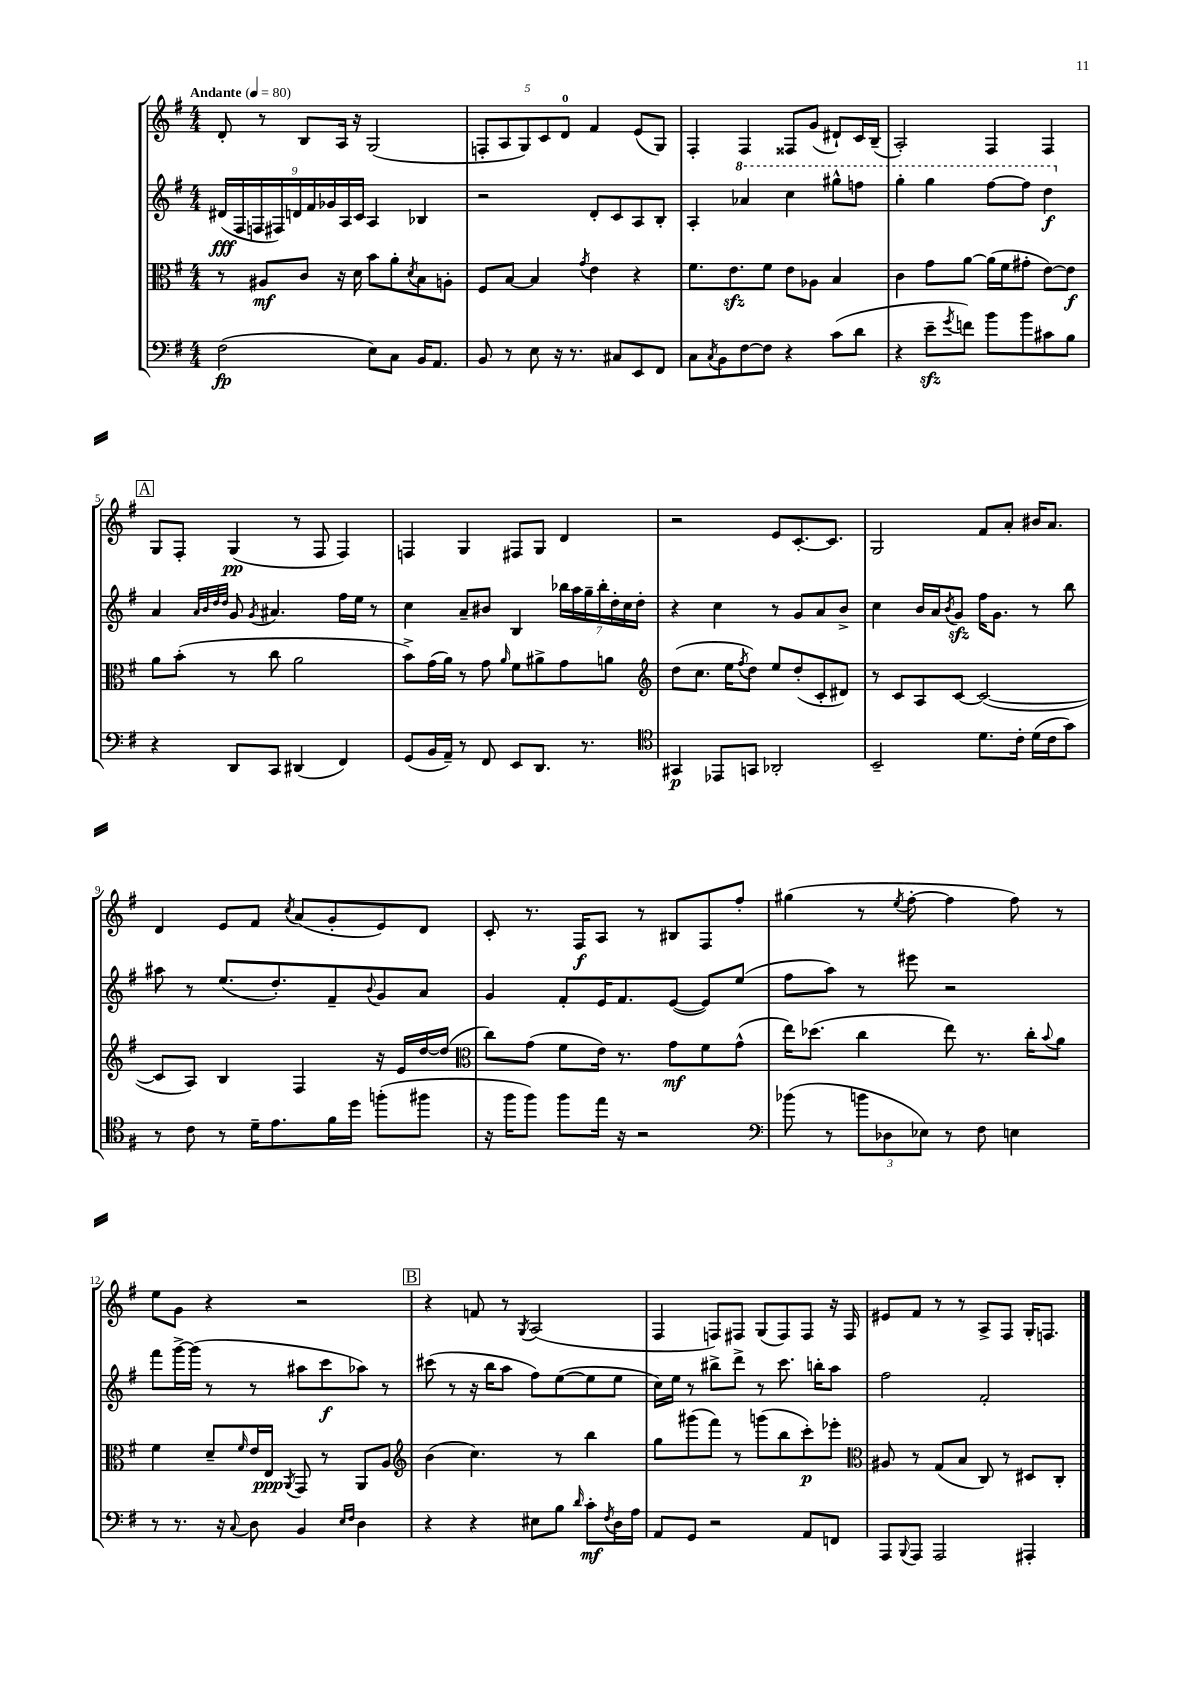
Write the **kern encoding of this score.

**kern	**kern	**kern	**kern
*staff4	*staff3	*staff2	*staff1
*clefF4	*clefC3	*clefG2	*clefG2
*k[f#]	*k[f#]	*k[f#]	*k[f#]
*M4/4	*M4/4	*M4/4	*M4/4
*MM80	*MM80	*MM80	*MM80
(2F#	8r	(18d#	8d'
.	.	18F#	.
.	.	18F	.
.	8A#	.	8r
.	.	18F#)	.
.	.	18d	.
.	8c	.	8B
.	.	18f#	.
.	.	18g-	.
.	16r	.	16A
.	.	18A	.
.	16d	.	16r
.	.	18c	.
8E)	8b	4A	(2G
8C	8a'	.	.
.	8qd	.	.
16BB	8B	4B-	.
8.AA	.	.	.
.	8A'	.	.
=	=	=	=
8BB	8F#	2r	10F'
.	.	.	10A
8r	[8B	.	.
.	.	.	10G)
8E	4B]	.	.
.	.	.	10c
16r	.	.	.
.	.	.	10d
8.r	.	.	.
.	8qg	.	.
.	4e	8d'	4f#
8C#	.	8c	.
8EE	4r	8A	(8e
8FF#	.	8B'	8G)
=	=	=	=
8C	8.f#	4A'	4F#'
8qC	.	.	.
8BB	.	.	.
.	8.e	.	.
[8F#	.	4aa-	4F#
8F#]	8f#	.	.
4r	8e	4ccc	8F##
.	8A-	.	(8g
(8c	4B	8ggg#^^	8d#`)
8d	.	8fff	16c
.	.	.	(16B~
=	=	=	=
4r	4c	4ggg'	2A')
8e~	8g	4ggg	.
8qg	.	.	.
8f)	[8a	.	.
8b	(16a]	[8fff#	4F#
.	16f#	.	.
8b	8g#'	8fff#]	.
8c#	[8e)	4ddd	4F#
8B	8e]	.	.
=	=	=	=
4r	8a	4a	8G
.	(8b'	.	8F#'
.	.	32qqa	.
.	.	32qqb	.
.	.	32qqdd	.
.	.	32qqdd	.
8DD	8r	8g	(4G
.	.	8qg	.
8CC	8cc	4.a#	.
(4DD#	2a	.	8r
.	.	.	8F#
4FF#)	.	16ff#	4F#)
.	.	16ee	.
.	.	8r	.
=	=	=	=
(8GG	8b^)	4cc	4F
16BB	(16g	.	.
16AA~)	16a)	.	.
8r	8r	8a~	4G
8FF#	8g	8b#	.
.	16qqa	.	.
8EE	8f#	4B	8F#
8.DD	8a#^	.	8G
.	8g	28bb-	4d
.	.	28aa	.
8.r	.	.	.
.	.	28gg~	.
.	.	28bb-'	.
.	8a	.	.
.	.	28dd'	.
.	.	28cc	.
.	.	28dd'	.
=	=	=	=
*clefC4	*clefG2	*	*
4GG#	(8dd	4r	2r
.	8.cc	.	.
8EE-	.	4cc	.
.	16ee	.	.
.	8qff#	.	.
8GG	8dd)	.	.
2AA-'	8ee	8r	8e
.	(8dd'	8g	[8.c'
.	8c'	8a	.
.	.	.	8.c]
.	8d#)	8b^	.
=	=	=	=
2BB~	8r	4cc	2G
.	8c	.	.
.	8A	16b	.
.	.	16a	.
.	.	8qb	.
.	[8c	8g	.
8.d	(2c_	16ff#	8f#
.	.	8.g	.
.	.	.	8a'
16c'	.	.	.
(16d	.	8r	16b#
16c	.	.	8.a
8g)	.	8bb	.
=	=	=	=
8r	8c]	8aa#	4d
8c	8A)	8r	.
8r	4B	(8.ee	8e
16d~	.	.	8f#
8.e	.	8.dd')	.
.	.	.	8qcc
.	4F#	.	(8a
16f#	.	8f#~	8g'
16dd	.	.	.
.	.	8qqb	.
(8ff'	16r	8g	8e)
.	16e	.	.
8ff#	[16dd	8a	8d
.	(16dd]	.	.
=	=	=	=
*	*clefC3	*	*
16r	8cc)	4g	8c'
16ff#	.	.	.
8ff#)	(8g	.	8.r
8ff#	8f#	8f#'	.
.	.	.	16F#
16ee	16e)	16e	8A
16r	8.r	8.f#	.
2r	.	.	8r
.	8g	([8e	8B#
.	8f#	8e])	8F#
.	(8g^^	(8ee	8ff#'
=	=	=	=
*clefF4	*	*	*
(8b-	16ee)	8ff#	(4gg#
.	(8.dd-	.	.
8r	.	8aa)	.
12b	4cc	8r	8r
12D-	.	.	.
.	.	.	8qee
.	.	8eee#	[8ff#'
12E-)	.	.	.
8r	8ee)	2r	4ff#]
8F#	8.r	.	.
4E	.	.	8ff#)
.	16cc'	.	.
.	8qqb	.	.
.	8a	.	8r
=	=	=	=
8r	4f#	8fff#	8ee
8.r	.	[16ggg^	8g
.	.	(16ggg]	.
.	8d~	8r	4r
16r	.	.	.
8qqC	16qqf#	.	.
8D	16e	8r	.
.	16E	.	.
.	8qAA	.	.
4BB	8GG	8aa#	2r
.	8r	8ccc	.
16qqE	.	.	.
16qqF#	.	.	.
4D	8AA	8aa-)	.
.	8A	8r	.
=	=	=	=
*	*clefG2	*	*
4r	(4b	(8ccc#	4r
.	.	8r	.
4r	4.cc)	16r	8f
.	.	16bb	.
.	.	8aa	8r
.	.	.	8qG
8E#	.	8ff#)	(2A
8B	8r	([8ee	.
16qqd	.	.	.
8c'	4bb	8ee]	.
8qF#	.	.	.
16D	.	8ee	.
16A	.	.	.
=	=	=	=
8AA	8gg	16cc)	4F#
.	.	16ee	.
8GG	(8ggg#	8r	.
2r	8fff#)	8bb#^	8F)
.	8r	8ddd^	8F#
.	(8ggg	8r	(8G
.	8bb	8.ccc	8F#)
8AA	8ccc')	.	8F#
.	.	16bb'	.
8FF	8eee-'	8aa	16r
.	.	.	16F#
=	=	=	=
*	*clefC3	*	*
8AAA	8A#	2ff#	8e#
8qqBBB	.	.	.
8AAA	8r	.	8f#
2AAA	(8G	.	8r
.	8B	.	8r
.	8C)	2f#'	8A^
.	8r	.	8F#
4AAA#'	8D#	.	16G'
.	.	.	8.F
.	8C'	.	.
==	==	==	==
*-	*-	*-	*-
